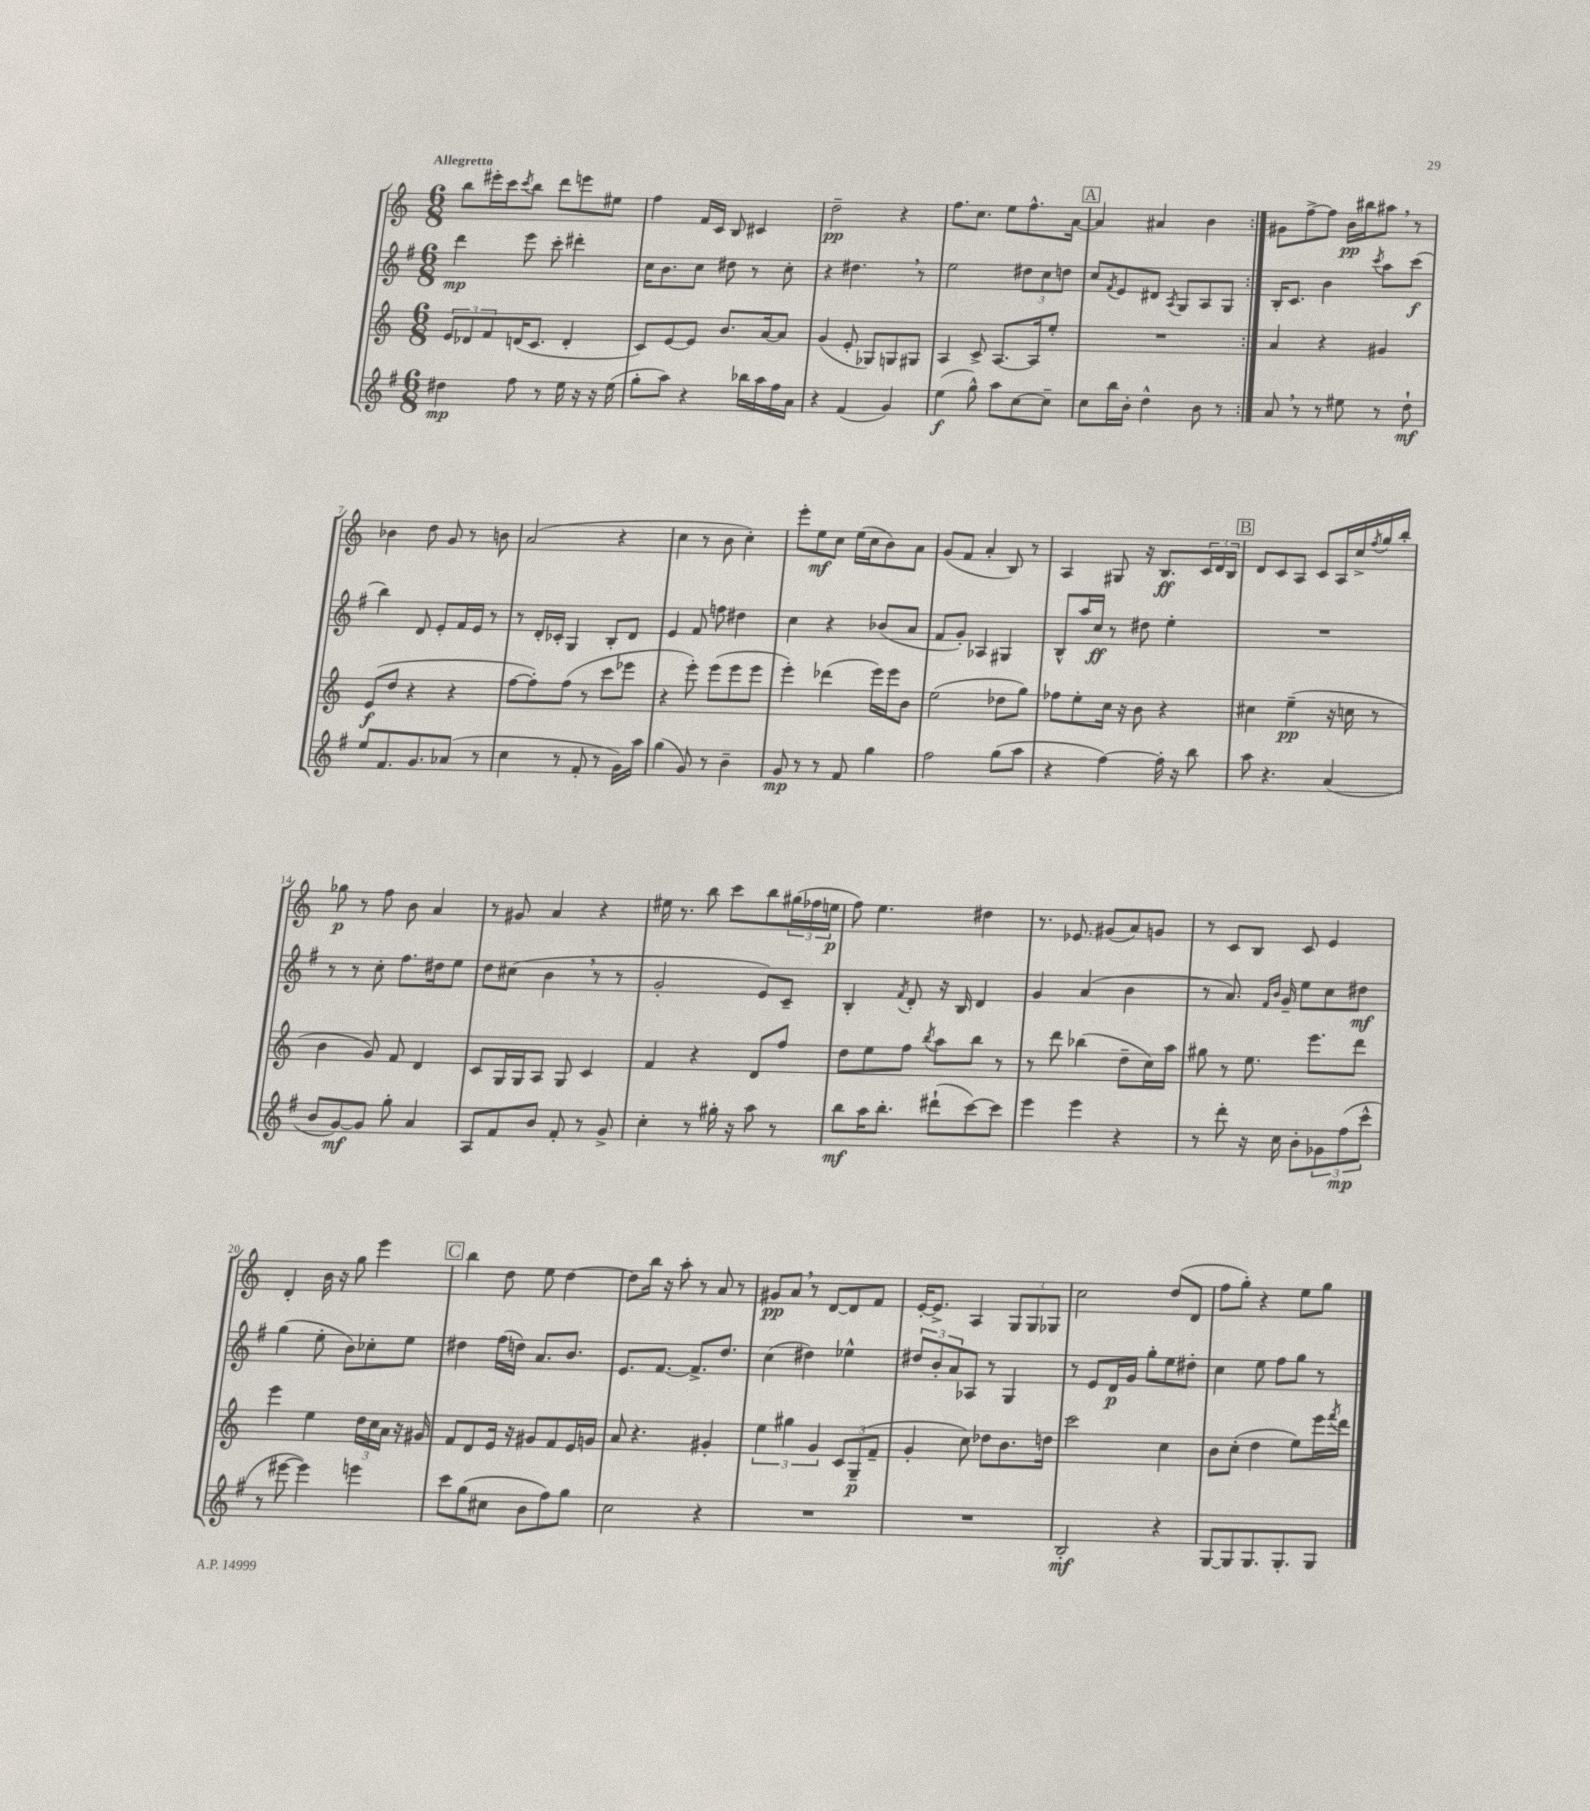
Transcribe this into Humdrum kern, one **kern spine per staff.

**kern	**dynam	**kern	**dynam	**kern	**dynam	**kern	**dynam
*part4	*part4	*part3	*part3	*part2	*part2	*part1	*part1
*staff4	*staff4	*staff3	*staff3	*staff2	*staff2	*staff1	*staff1
*clefG2	*	*clefG2	*	*clefG2	*	*clefG2	*
*k[f#]	*	*k[]	*	*k[f#]	*	*k[]	*
*M6/8	*	*M6/8	*	*M6/8	*	*M6/8	*
=1	=1	=1	=1	=1	=1	=1	=1
!	!	!	!	!	!	!LO:TX:a:B:t=Allegretto	!
4dd#X\	mp	12e/L	.	4ddd\	mp	8bb\L	.
.	.	12d-X/	.	.	.	.	.
.	.	.	.	.	.	16eee#X'\L	.
.	.	12f/	.	.	.	.	.
.	.	.	.	.	.	16ccc\J	.
.	.	.	.	.	.	8qccc/	.
8ff#\	.	(16dn/K	.	8eee\	.	8bb\J	.
.	.	8.c/J	.	.	.	.	.
8r	.	.	.	8ccc'\	.	8ddd\L	.
16ee\	.	4d'/	.	4ddd#X'\	.	8eeen\	.
16r	.	.	.	.	.	.	.
16r	.	.	.	.	.	8ee#X\J	.
(16ee\	.	.	.	.	.	.	.
=2	=2	=2	=2	=2	=2	=2	=2
8gg'\L	.	8c/L)	.	16cc\KL	.	4ff\	.
.	.	.	.	8.b\	.	.	.
8aa\J)	.	[8e/	.	.	.	.	.
4r	.	8e/J]	.	8cc\J	.	16f/LL	.
.	.	.	.	.	.	16c/JJ	.
.	.	8.b/L	.	8dd#X\	.	8B/	.
16bb-X\LL	.	.	.	8r	.	4c#X/	.
16aa\	.	[16a/k	.	.	.	.	.
16ff#\	.	8a/J]	.	8cc'\	.	.	.
16a\JJ	.	.	.	.	.	.	.
=3	=3	=3	=3	=3	=3	=3	=3
4r	.	(4g/	.	4r	.	2dd~\	pp
(4f#/	.	8e'/	.	4.dd#X,\	.	.	.
.	.	8G-X/L)	.	.	.	.	.
4g/)	.	8Gn/	.	.	.	4r	.
.	.	8G#X/J	.	8r	.	.	.
=4	=4	=4	=4	=4	=4	=4	=4
(4ee\	f	4A/	.	2ee\	.	8.ff\L	.
.	.	.	.	.	.	8.cc\J	.
8gg^^\)	.	8c^/	.	.	.	.	.
8aa\L	.	[8.A/L	.	.	.	8ee\L	.
[8cc\	.	.	.	12dd#X\L	.	8.ff^^\	.
.	.	16A/k]	.	.	.	.	.
.	.	.	.	12cc\	.	.	.
8cc~\J]	.	8ee'/J	.	.	.	.	.
.	.	.	.	12ddn\J	.	.	.
.	.	.	.	.	.	[16a\Jk	.
!!LO:REH:place=s1:t=A
=5	=5	=5	=5	=5	=5	=5	=5
8cc\L	.	2.r	.	8cc/L	.	4a/]	.
.	.	.	.	8qf#/	.	.	.
16bb\L	.	.	.	8e/	.	.	.
16b'\JJ	.	.	.	.	.	.	.
4dd^^\	.	.	.	8d#X/J	.	4a#X/	.
.	.	.	.	8qA/	.	.	.
.	.	.	.	8G/L	.	.	.
8b\	.	.	.	8A/	.	4b\	.
8r	.	.	.	8G/J	.	.	.
=6:|!	=6:|!	=6:|!	=6:|!	=6:|!	=6:|!	=6:|!	=6:|!
8a,/	.	4a/	.	16B'/KL	.	8g#X\L	.
.	.	.	.	8.c/J	.	.	.
8r	.	.	.	.	.	[8ff^\	.
8r	.	4r	.	4b\	.	8ff\J]	.
8ee#X\	.	.	.	.	.	16b\LL	pp
.	.	.	.	.	.	16bb#X\J	.
.	.	.	.	8qccc/	.	.	.
8r	.	4g#X/	.	8aa\L	.	8aa#X,\J	.
8dd`\	mf	.	.	(8ccc\J	f	8r	.
!!LO:LB:g=z
=7	=7	=7	=7	=7	=7	=7	=7
8ee/L	.	(8e/L	f	4bb\)	.	4b-X\	.
8.f#/	.	8dd/J	.	.	.	.	.
.	.	4r	.	8d/	.	8dd\	.
8.g/	.	.	.	.	.	.	.
.	.	.	.	8e'/L	.	8g/	.
(8a-X/J	.	4r	.	16f#/L	.	8r	.
.	.	.	.	16e/JJ	.	.	.
8r	.	.	.	8r	.	8bn\	.
=8	=8	=8	=8	=8	=8	=8	=8
4cc\	.	[8ff\L	.	8r	.	(2a/	.
.	.	8ff'\])	.	16d'/LL	.	.	.
.	.	.	.	16c-X'/JJ	.	.	.
8r	.	(8ff\J	.	4G/	.	.	.
8f#'/	.	8r	.	.	.	.	.
8r	.	8ccc\L	.	8B'/L	.	4r	.
16g\LL)	.	8eee-X\J	.	8d/J	.	.	.
16aa\JJ	.	.	.	.	.	.	.
=9	=9	=9	=9	=9	=9	=9	=9
(4gg\	.	4r	.	4e/	.	4cc\	.
8g/)	.	8eee'\)	.	8f#/	.	8r	.
8r	.	(8eee\L	.	8ffn\	.	8b\	.
4b~\	.	8eee\	.	4dd#X\	.	4cc'\)	.
.	.	8eee\J	.	.	.	.	.
=10	=10	=10	=10	=10	=10	=10	=10
8g/	mp	4eee'\)	.	4cc\	.	8eee'\L	.
8r	.	.	.	.	.	8ee\	mf
8r	.	(4ddd-X\	.	4r	.	8cc\J	.
8f#/	.	.	.	.	.	(16ee\LL	.
.	.	.	.	.	.	16cc\J	.
4gg\	.	16eee\LL)	.	(8b-X/L	.	8b\)	.
.	.	16eee\J	.	.	.	.	.
.	.	8b\J	.	8a/J	.	8a\J	.
=11	=11	=11	=11	=11	=11	=11	=11
2ff#\	.	(2ee\	.	8f#/L	.	(8g/L	.
.	.	.	.	8g'/J)	.	8f/J	.
.	.	.	.	4A-X/	.	4a'/	.
(8gg\L	.	8dd-X\L	.	4G#X/	.	8B/)	.
8aa\J	.	8gg\J)	.	.	.	8r	.
=12	=12	=12	=12	=12	=12	=12	=12
4r	.	8ff-X\L	.	8B^^/L	.	4A/	.
.	.	8ee'\	.	16aa/L	.	.	.
.	.	.	.	16cc/JJ	ff	.	.
[4ff#\)	.	16cc\Jk	.	8r	.	8G#X/	.
.	.	16r	.	.	.	.	.
.	.	8b\	.	8dd#X\	.	16r	.
.	.	.	.	.	.	8.B/L	ff
16ff#'\]	.	4r	.	4ee'\	.	.	.
16r	.	.	.	.	.	.	.
8bb\	.	.	.	.	.	24c/L	.
.	.	.	.	.	.	24d/	.
.	.	.	.	.	.	24B/JJ	.
!!LO:REH:place=s1:t=B
=13	=13	=13	=13	=13	=13	=13	=13
8aa\	.	4cc#X\	.	2.r	.	8d/L	.
4.r	.	.	.	.	.	8c/	.
.	.	(4ee~\	pp	.	.	8A/J	.
.	.	.	.	.	.	8c/L	.
(4a/	.	16r	.	.	.	16A/L	.
.	.	16ccn\	.	.	.	16cc^/	.
.	.	.	.	.	.	8qff/	.
.	.	8r	.	.	.	16gg/	.
.	.	.	.	.	.	16bb'/JJ	.
!!LO:LB:g=z
=14	=14	=14	=14	=14	=14	=14	=14
8b/L	.	4b\	.	8r	.	8gg-X\	p
[8g/)	mf	.	.	8r	.	8r	.
8g/J]	.	8g/)	.	8cc'\	.	8ff\	.
8gg'\	.	8f/	.	8.ff#\L	.	8b\	.
4a/	.	4d/	.	.	.	4a/	.
.	.	.	.	16dd#X\k	.	.	.
.	.	.	.	8ee\J	.	.	.
=15	=15	=15	=15	=15	=15	=15	=15
8A/L	.	8c/L	.	8dd\L	.	8r	.
8f#/	.	16G/L	.	(8cc#X\J	.	8g#X/	.
.	.	16G/J	.	.	.	.	.
8b/J	.	8A/J	.	4b,\	.	4a/	.
8f#'/	.	8G/	.	.	.	.	.
8r	.	4c/	.	8r	.	4r	.
8g^/	.	.	.	8r	.	.	.
=16	=16	=16	=16	=16	=16	=16	=16
4cc'\	.	4f/	.	2g'/	.	16ee#X\	.
.	.	.	.	.	.	8.r	.
8r	.	4r	.	.	.	8bb\	.
16gg#X'\	.	.	.	.	.	8ccc\L	.
16r	.	.	.	.	.	.	.
8aa\	.	8d/L	.	8e/L)	.	8bb\	.
8r	.	8ff/J	.	8c~/J	.	(24gg#X\L	.
.	.	.	.	.	.	24ff-X\	.
.	.	.	.	.	.	24een\JJ	p
=17	=17	=17	=17	=17	=17	=17	=17
8bb\L	mf	8dd\L	.	4B'/	.	8ff\)	.
16aa\K	.	8ee\	.	.	.	4.ee\	.
8.bb'\J	.	.	.	.	.	.	.
.	.	.	.	8qf#/	.	.	.
.	.	8ff\J	.	8d'/	.	.	.
.	.	8qbb/	.	.	.	.	.
(8ddd#X`\L	.	8aa\L	.	16r	.	.	.
.	.	.	.	16B/	.	.	.
[8ccc\)	.	8bb\J	.	4d/	.	4dd#X\	.
8ccc\J]	.	8r	.	.	.	.	.
=18	=18	=18	=18	=18	=18	=18	=18
4eee\	.	8r	.	4g/	.	8.r	.
.	.	8ddd\	.	.	.	.	.
.	.	.	.	.	.	8.e-X/	.
4eee\	.	(4bb-X\	.	(4a/	.	.	.
.	.	.	.	.	.	(8g#X/L	.
4r	.	8dd~\L	.	4b\	.	8a/)	.
.	.	16cc\L)	.	.	.	8gn/J	.
.	.	16aa\JJ	.	.	.	.	.
=19	=19	=19	=19	=19	=19	=19	=19
8r	.	8gg#X\	.	8r	.	8r	.
8ddd'\	.	8r	.	8.a/)	.	8c/L	.
16r	.	8.ee\	.	.	.	8B/J	.
.	.	.	.	16qqf#/LL	.	.	.
.	.	.	.	16qqb/JJ	.	.	.
16cc\	.	.	.	16g~/	.	.	.
8b'\L	.	.	.	8ee\L	.	8c/	.
.	.	8.eee\L	.	.	.	.	.
12g-X\	.	.	.	8cc\	.	4e/	.
(12ff#\	mp	.	.	.	.	.	.
.	.	8ddd\J	.	8dd#X\J	mf	.	.
12ccc^^\J	.	.	.	.	.	.	.
!!LO:LB:g=z
=20	=20	=20	=20	=20	=20	=20	=20
8r	.	4eee\	.	(4gg\	.	4d'/	.
[8eee#X\	.	.	.	.	.	.	.
4eee#\])	.	4ee\	.	8ee'\	.	16b\	.
.	.	.	.	.	.	16r	.
.	.	.	.	8b\L)	.	8gg\	.
4eeen\	.	24dd\LL	.	8cc-X'\	.	4eee\	.
.	.	24cc\	.	.	.	.	.
.	.	24a\JJ	.	.	.	.	.
.	.	16r	.	8ee\J	.	.	.
.	.	16g#X/	.	.	.	.	.
!!LO:REH:place=s1:t=C
=21	=21	=21	=21	=21	=21	=21	=21
8ccc\L	.	8f/L	.	4dd#X\	.	4bb\	.
(8gg\	.	8d/	.	.	.	.	.
8cc#X\J	.	16e/Jk	.	(16ff#\LL	.	8dd\	.
.	.	16r	.	16ddn\JJ)	.	.	.
8b\L	.	8g#X/L	.	8.a/L	.	8ee\	.
8ff#\)	.	8f/	.	.	.	[4dd\	.
.	.	.	.	8.b/J	.	.	.
8gg\J	.	16e/L	.	.	.	.	.
.	.	16gn/JJ	.	.	.	.	.
=22	=22	=22	=22	=22	=22	=22	=22
2cc\	.	8a/	.	8.e/L	.	8dd\L]	.
.	.	4.r	.	.	.	16bb\Jk	.
.	.	.	.	[8.f#/J	.	16r	.
.	.	.	.	.	.	8aa'\	.
.	.	.	.	8.f#^/L]	.	8r	.
4r	.	4g#X'/	.	.	.	8a/	.
.	.	.	.	8.dd/J	.	.	.
.	.	.	.	.	.	8r	.
=23	=23	=23	=23	=23	=23	=23	=23
2.r	.	6ee\	.	(4cc\	.	8g#X/L	pp
.	.	.	.	.	.	8a,/J	.
.	.	6gg#X\	.	.	.	.	.
.	.	.	.	4dd#X\)	.	8r	.
.	.	6g/	.	.	.	.	.
.	.	.	.	.	.	[8d/L	.
.	.	12c/L	.	4ee-X^^\	.	8d/]	.
.	.	(12G~/	p	.	.	.	.
.	.	.	.	.	.	8f/J	.
.	.	12f~/J	.	.	.	.	.
=24	=24	=24	=24	=24	=24	=24	=24
2.r	.	4g'/	.	12dd#X/L	.	[16e'/KL	.
.	.	.	.	.	.	8.e^/J]	.
.	.	.	.	12b'/	.	.	.
.	.	.	.	12a/	.	.	.
.	.	8cc\)	.	8A-X/J	.	4A/	.
.	.	8dd-X\L	.	8r	.	.	.
.	.	8.b\	.	4G/	.	12G/L	.
.	.	.	.	.	.	12G/	.
.	.	.	.	.	.	12G-X/J	.
.	.	16ddn\Jk	.	.	.	.	.
=25	=25	=25	=25	=25	=25	=25	=25
2B'/	mf	2ccc\	.	8r	.	2cc\	.
.	.	.	.	8e/L	.	.	.
.	.	.	.	16d/L	p	.	.
.	.	.	.	16g/JJ	.	.	.
.	.	.	.	8gg'\L	.	.	.
4r	.	4cc\	.	8ee\	.	(8dd/L	.
.	.	.	.	8dd#X'\J	.	8d/J	.
=26	=26	=26	=26	=26	=26	=26	=26
[8G/L	.	8b\L	.	4cc\	.	8ff\L	.
8G/]	.	(8cc'\J	.	.	.	8gg'\J)	.
8.G/	.	4dd\	.	8ee\	.	4r	.
.	.	.	.	8ff#\L	.	.	.
8.G'/	.	.	.	.	.	.	.
.	.	8ee\L)	.	8gg\J	.	8ee\L	.
8G/J	.	16eee\L	.	8r	.	8gg\J	.
.	.	8qfff/	.	.	.	.	.
.	.	16ddd\JJ	.	.	.	.	.
==	==	==	==	==	==	==	==
*-	*-	*-	*-	*-	*-	*-	*-
